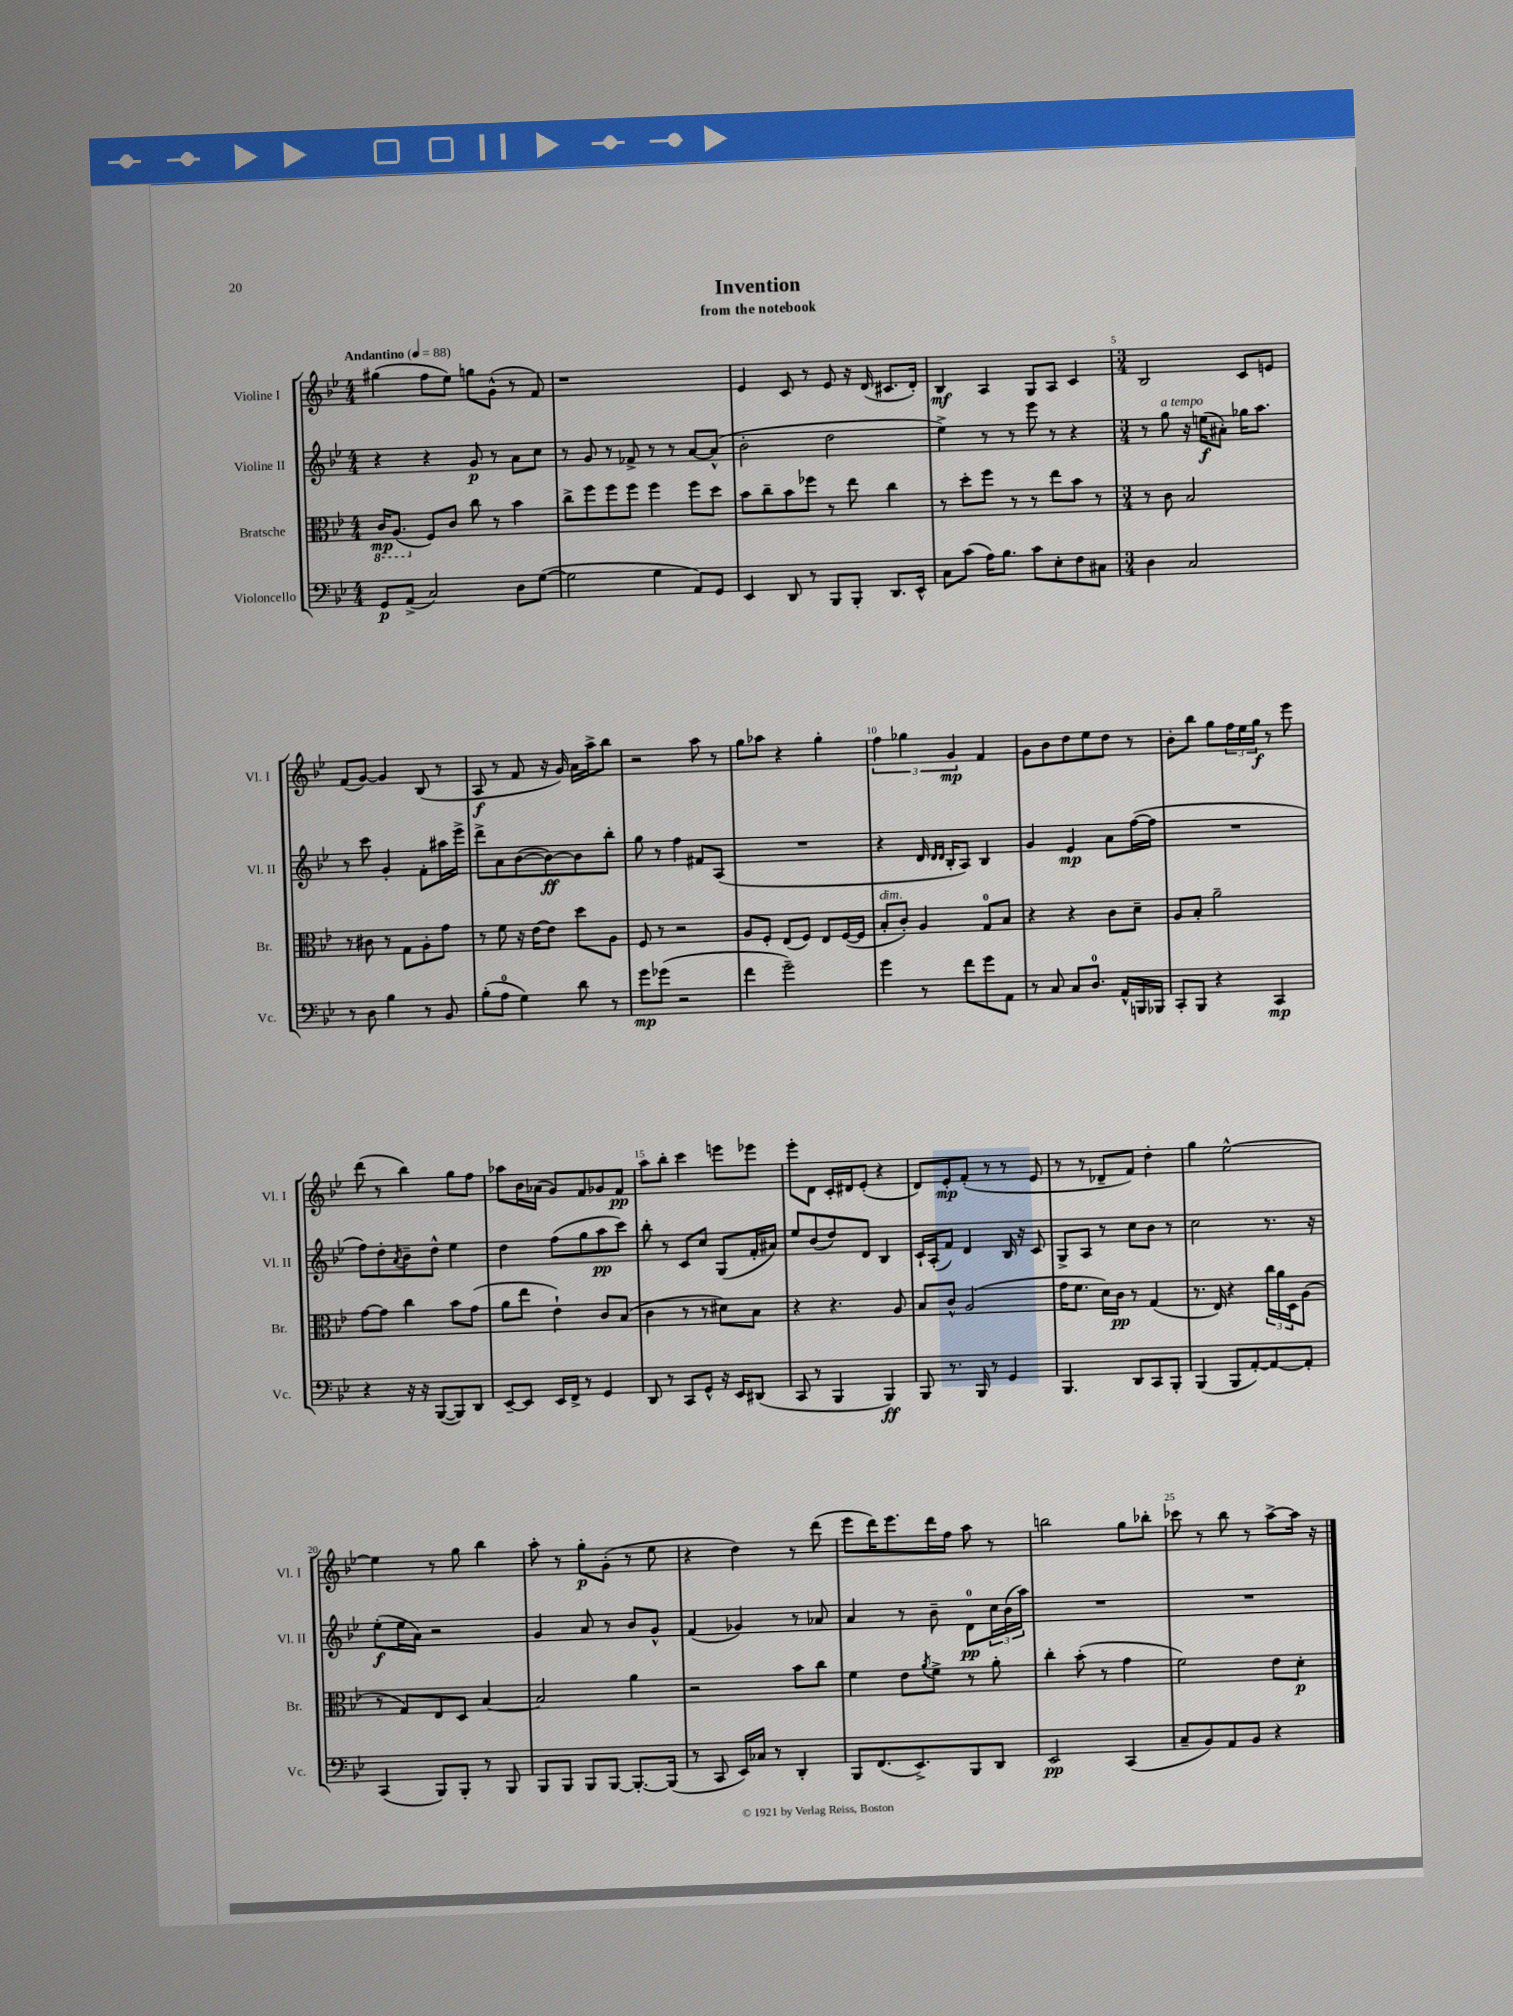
\header { title = "Invention" subtitle = "from the notebook" }
<<
\new StaffGroup <<
\new Staff = "s0" \with { instrumentName = "Violine I" shortInstrumentName = "Vl. I" } {
    \clef treble \key bes \major \numericTimeSignature \time 4/4 \tempo "Andantino" 4 = 88
    gis''4( f''8 ees''8) g''8 g'8-^( r8 f'8) |
    r1 |
    ees'4 c'8 r8 ees'8 r16 d'16( cis'8. d'16-.) |
    bes4\mf a4 g8 a8 c'4 |
    \numericTimeSignature \time 3/4 bes2 c'8 e'8 |
    f'8( g'8~) g'4 bes8( r8 |
    a8\f r8 f'8 r16 g'16) a'16 a''16-> bes''8 |
    r2 a''8 r8 |
    g''8 aes''8 r4 g''4-. |
    \tuplet 3/2 { f''4 ges''4 g'4\mp } f'4 |
    g'8 bes'8 d''8 ees''8 d''8 r8 |
    bes'8-. bes''8 g''8 \tuplet 3/2 { f''16 ees''16 g''16\f } r8 ees'''8 |
    d'''8( r8 bes''4) g''8 f''8 |
    aes''8 bes'16 aes'16( g'8) f'8 ges'8 f'8\pp |
    a''8 bes''8-. c'''4 e'''8 ees'''8 |
    ees'''8-. d'8 c'16-. dis'16 ees'8-.( r4 |
    d'8) ees'8-.\mp f'8-.( r8 r8 ees'8 |
    r8 r8 des'8-- f'8) d''4-. |
    g''4 ees''2~-^ |
    ees''4 r8 g''8 bes''4 |
    a''8-. r8 g''8-.\p g'8-.( r8 ees''8 |
    r4 d''4) r8 d'''8( |
    ees'''8 d'''16) ees'''8. d'''16 f''16 a''8 r8 |
    b''2 g''8 bes''8-. |
    ces'''8 r8 bes''8 r8 a''8~-> a''16 r16 \bar "|." |
}
\new Staff = "s1" \with { instrumentName = "Violine II" shortInstrumentName = "Vl. II" } {
    \clef treble \key bes \major \numericTimeSignature \time 4/4
    r4 r4 g'8\p r8 a'8 c''8 |
    r8 g'8 r8 fes'8-> r8 r8 a'8~ a'8-^( |
    bes'2-. d''2 |
    ees''4->) r8 r8 ees'''8 r8 r4 |
    \numericTimeSignature \time 3/4 r8 g''8^\markup { \italic "a tempo" } r16 e''16\f( ais'8-.) ges''16 a''8. |
    r8 c'''8 g'4-. f'8-. ais''16 ees'''16-> |
    d'''8-> a'8 bes'8~( bes'8~\ff) bes'8 bes''8-. |
    g''8 r8 f''4 fis'8 a8( |
    R2. |
    r4 d'16 \grace { d'16 d'16 } bes16-. a8) bes4 |
    g'4 ees'4\mp a'8 f''16~( f''16 |
    R2. |
    f''8) d''8-. \acciaccatura { a'8 } bes'8-- d''8-^ ees''4 |
    d''4 f''8( g''8 a''8\pp c'''8) |
    bes''8-. r8 c'8 c''8 g8( f'16-. ais'16) |
    ees''8 bes'8( d''8) d'8 bes4 |
    c'16-! a16-.( f'8) d'4 bes16 r16 c'8 |
    g8-> a8 r8 c''8 bes'8 r8 |
    c''2 r8. r16 |
    ees''8-.\f( ees''16 a'16) r2 |
    g'4 a'8 r8 bes'8 g'8-^ |
    f'4( ges'4) r8 aes'8 |
    a'4 r8 bes'8-- d'8-0\pp \tuplet 3/2 { c''16 bes'16( a''16) } |
    R2. |
    R2. \bar "|." |
}
\new Staff = "s2" \with { instrumentName = "Bratsche" shortInstrumentName = "Br." } {
    \clef alto \key bes \major \numericTimeSignature \time 4/4
    \ottava #-1 c16\mp a,8.( \ottava #0 f8) c'8 c''8 r8 bes'4 |
    c''8-> f''8 f''8 f''8 f''4 f''8 d''8 |
    bes'8 c''8-- bes'8 fes''8 r8 ees''8 c''4 |
    r8 d''8-. f''8 r8 r8 ees''8 bes'8 r8 |
    \numericTimeSignature \time 3/4 r8 c'8 bes2 |
    r8 cis'8 r8 g8 a8-. g'8 |
    r8 f'8 r16 ees'16~ ees'8 d''8 a8 |
    f8 r8 r2 |
    a8 f8-. ees8( f8) ees8 f16~( f16 |
    bes8-.^\markup { \italic "dim." } c'8-.) a4 g8-0 bes8 |
    r4 r4 c'8 d'8-- |
    a8 bes8-. a'2-- |
    g'8~ g'8 c''4 bes'8 g'8( |
    a'8 ees''8 ees'4-!) c'8 bes8( |
    c'4 r8 r8 dis'8) bes8 |
    r4 r4. a8 |
    bes8 c'8-^ a2( |
    g'16 f'8. d'16) c'16\pp r8 g4( |
    r8. ees16) r4 \tuplet 3/2 { c''16 a'16 d16 } a8( |
    r8 g8) ees8 d8 bes4~ |
    bes2 a'4 |
    r2 bes'8 c''8 |
    f'4 ees'8 \acciaccatura { a'8 } f'8-> r8 a'8-. |
    c''4-. bes'8-.( r8 g'4 |
    f'2) ees'8 d'8-.\p \bar "|." |
}
\new Staff = "s3" \with { instrumentName = "Violoncello" shortInstrumentName = "Vc." } {
    \clef bass \key bes \major \numericTimeSignature \time 4/4
    g,8\p a,8->( c2) d8 g8~( |
    g2 g4 a,8) g,8 |
    ees,4 d,8 r8 bes,,8 bes,,8-. d,8. ees,16-^ |
    c8 c'8( a16) bes8. c'8 ees8-. f8 cis8 |
    \numericTimeSignature \time 3/4 d4 c2 |
    r8 d8 bes4 r8 bes,8 |
    bes8-.( a8-0 g4) d'8 r8 |
    g'8\mp ges'8( r2 |
    f'4 g'2--) |
    g'4 r8 f'8 g'8 a,8 |
    r8 c8 c8 d8.-0 a,16-^ b,,16 bes,,16 |
    c,8-. bes,,8 r4 c,4\mp |
    r4 r16 r16 bes,,8~( bes,,8) d,8 |
    ees,8~-- ees,8 ees,16 f,16-> r8 g,4 |
    d,8 r8 c,8 g,8-^ r16 ees,16 dis,8( |
    c,8 r8 bes,,4 bes,,4\ff) |
    bes,,8 r8. bes,,16 r8 g,4 |
    bes,,4. d,8 c,8 bes,,8-. |
    bes,,4( bes,,8 a,8~-.) a,8~ a,8-. |
    c,4( bes,,8) bes,,8-. r8 bes,,8 |
    bes,,8 bes,,8 bes,,8 bes,,8~ bes,,8.~-. bes,,16( |
    r8 c,8 ees,16) ces16 r8 d,4-. |
    bes,,8 f,8.( ees,8.->) bes,,8 d,8 |
    ees,2\pp c,4( |
    c8-- bes,8) a,8 bes,8 r4 \bar "|." |
}
>>
>>
\layout { \context { \Score \override BarNumber.break-visibility = ##(#f #t #t) barNumberVisibility = #(every-nth-bar-number-visible 5) } }
